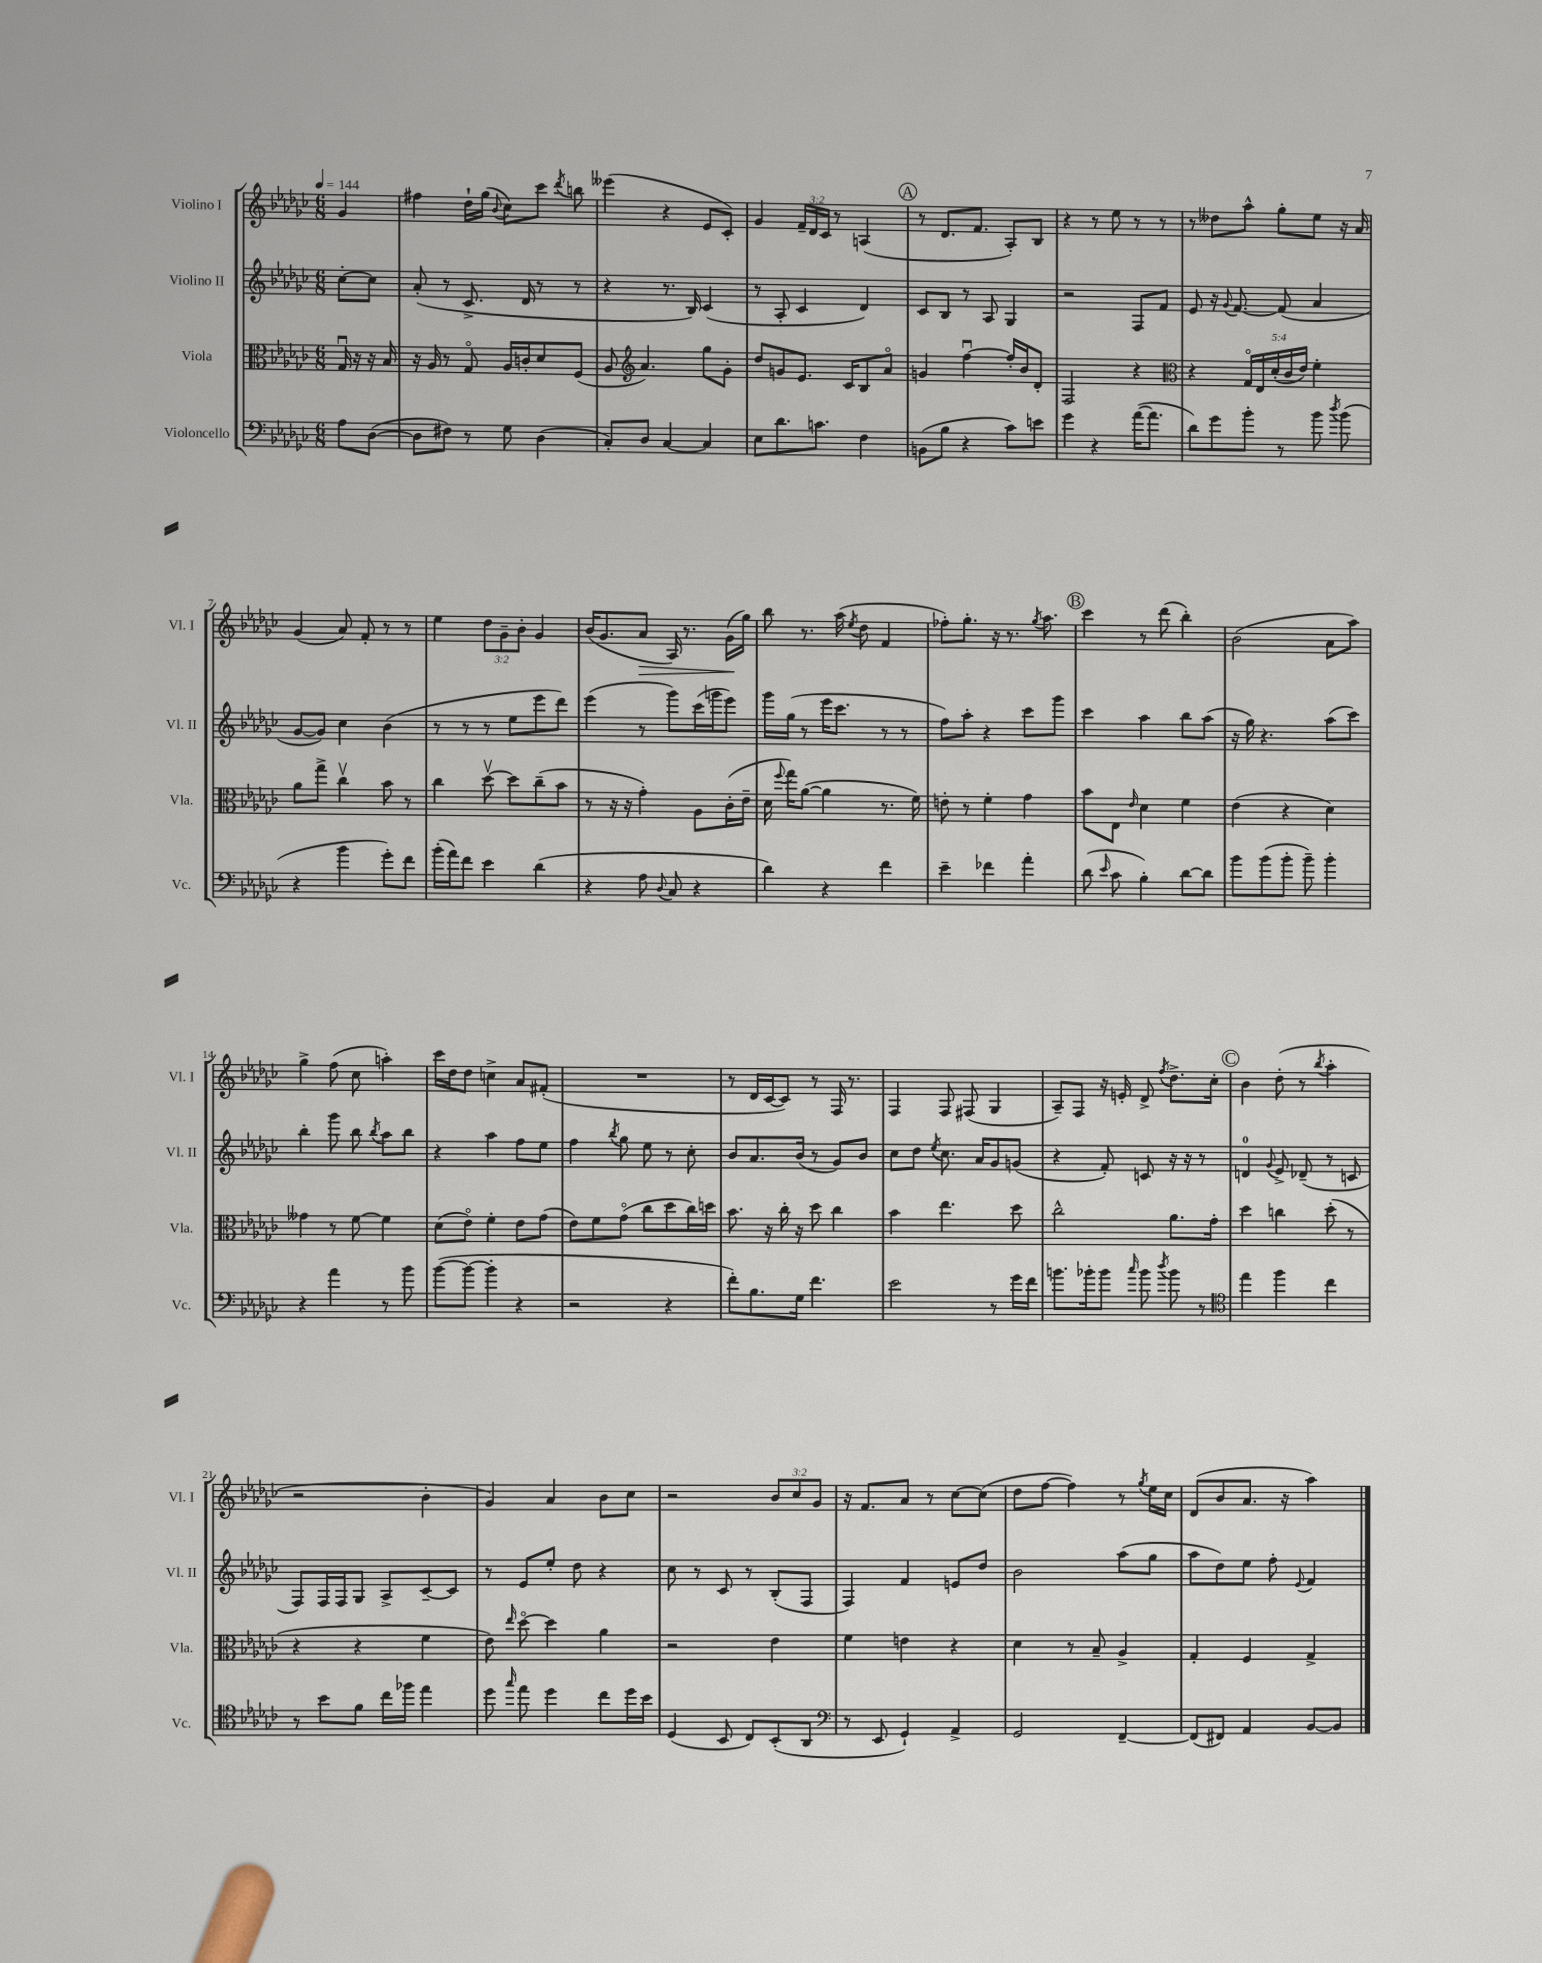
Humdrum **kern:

**kern	**kern	**kern	**kern	**dynam
*part4	*part3	*part2	*part1	*part1
*staff4	*staff3	*staff2	*staff1	*staff1
*I"Violoncello	*I"Viola	*I"Violino II	*I"Violino I	*
*I'Vc.	*I'Vla.	*I'Vl. II	*I'Vl. I	*
*clefF4	*clefC3	*clefG2	*clefG2	*
*k[b-e-a-d-g-c-]	*k[b-e-a-d-g-c-]	*k[b-e-a-d-g-c-]	*k[b-e-a-d-g-c-]	*
*M6/8	*M6/8	*M6/8	*M6/8	*
*MM144	*MM144	*MM144	*MM144	*
=	=	=	=	=
8A-\L	16G-u/	[8cc-'\L	4g-/	.
.	16r	.	.	.
([8D-\J	16r	8cc-\J]	.	.
.	16B-/	.	.	.
=1	=1	=1	=1	=1
8D-\L]	16r	(8a-'/	4ff#X\	.
.	16A-/	.	.	.
8F#X\J)	8r	8r	.	.
8r	8G-/	8.c-^/	16dd-`\LL	.
.	.	.	(16gg-\JJ	.
.	.	.	8qqb-/	.
8G-\	16A-/LL	.	8cc-\L)	.
.	16cn'/J	16d-/	.	.
(4D-\	8d-/	8r	8ccc-\J	.
.	.	.	8qddd-/	.
.	(8F/J	8r	8bbn\	.
=2	=2	=2	=2	=2
8C-'/L)	8A-/	4r	(4eee--X\	.
*	*clefG2	*	*	*
8D-/J	4.a-/)	.	.	.
[4C-/	.	8.r	4r	.
.	.	16B-/)	.	.
4C-/]	8gg-\L	(4c-/	8e-/L	.
.	8g-'\J	.	8c-'/J)	.
=3	=3	=3	=3	=3
8E-\L	8dd-/L	8r	4g-/	.
8.d-\	8gn/	8A-'/	.	.
.	8.e-/J	4c-/	24f~/LL	.
.	.	.	24d-/	.
8.cn\J	.	.	.	.
.	.	.	24c-/JJ	.
.	.	.	8r	.
.	16c-/KL	.	.	.
4F\	8B-/	4d-/)	(4An/	.
.	8a-/J	.	.	.
!!LO:REH:place=s1:t=A
=4	=4	=4	=4	=4
(8BBn\L	4gn/	8c-/L	8r	.
8B-\J	.	8B-/J	8.d-/L	.
4r	[4ffu\	8r	.	.
.	.	.	8.f/J	.
.	.	8A-/	.	.
8c-\L)	16ff'/LL]	4G-/	8A-'/L)	.
.	16b-/J	.	.	.
8en\J	8d-'/J	.	8B-/J	.
=5	=5	=5	=5	=5
4g-\	2F/	2r	4r	.
4r	.	.	8r	.
.	.	.	8ee-\	.
([16a-\KL	4r	8F/L	8r	.
8.a-\J]	.	.	.	.
.	.	8f/J	8r	.
=6	=6	=6	=6	=6
*	*clefC3	*	*	*
8d-\L)	4r	8e-/	8r	.
8g-\	.	16r	8dd--X\L	.
.	.	8qqg-/	.	.
.	.	[8.f/	.	.
8b-'\J	20G-/LL	.	8aa-^^\J	.
.	20E-/	.	.	.
.	(20d-'/	.	.	.
8r	.	(8f/]	8gg-'\L	.
.	20c-/	.	.	.
.	20e-/JJ)	.	.	.
8b-\	4f'\	4a-/	8ee-\J	.
8qdd-/	.	.	.	.
(8b-\	.	.	16r	.
.	.	.	16a-/	.
!!LO:LB:g=z
=7	=7	=7	=7	=7
4r	8a-\L	[8g-/L	(4g-/	.
.	8gg-^\J	8g-/J])	.	.
4b-\	4cc-v\	4cc-\	8a-/)	.
.	.	.	8f'/	.
8g-'\L)	8b-\	(4b-\	8r	.
8f\J	8r	.	8r	.
=8	=8	=8	=8	=8
(16b-'\LL	4cc-\	8r	4ee-\	.
16a-\J)	.	.	.	.
8f\J	.	8r	.	.
4e-\	[8dd-v\	8r	12dd-\L	.
.	.	.	12g-~\	.
.	8dd-\L]	8ee-\L	.	.
.	.	.	12b-'\J	.
(4d-\	(8cc-~\	8eee-\	4g-/	.
.	8b-\J	8ddd-\J)	.	.
=9	=9	=9	=9	=9
4r	8r	(4eee-\	(16b-/KL	.
.	.	.	8.g-/	.
.	16r	.	.	.
.	16r	.	.	.
!	!	!	!	!LO:HP:b
8A-\	4g-'\)	8r	8a-/J	>
8qqD-/	.	.	.	.
8C-/	.	8ggg-\L)	16A-/)	.
.	.	.	8.r	.
4r	8A-\L	(16ccc-\L	.	.
.	.	16gggn\J	.	.
.	(16c-'\L	8eee-\J)	(16g-\LL	.
.	16e-~\JJ	.	16gg-\JJ)	]
=10	=10	=10	=10	=10
4d-\)	16d-\	16ggg-\LL	8bb-\	.
.	8qqff/	.	.	.
.	16gg-\KL)	(16gg-\JJ	.	.
.	([8a-\J	8r	8.r	.
4r	4a-\]	16eee-\KL	.	.
.	.	8.ccc-\J	(16aa-\	.
.	.	.	8qee-/	.
.	.	.	8dd-\	.
4f\	8.r	8r	4f/	.
.	.	8r	.	.
.	16f\)	.	.	.
=11	=11	=11	=11	=11
4e-~\	8en'\	8ff\L)	8ff-X'\L)	.
.	8r	8aa-'\J	8.gg-'\J	.
4f-X\	4f'\	4r	.	.
.	.	.	16r	.
.	.	.	8.r	.
4a-'\	4g-\	8ccc-\L	.	.
.	.	.	8qgg-/	.
.	.	.	8.aa-\	.
.	.	8ggg-\J	.	.
!!LO:REH:place=s1:t=B
=12	=12	=12	=12	=12
(8d-\	8b-\L	4ccc-\	4ccc-\	.
16qqe-/	.	.	.	.
8c-\	8E-\J	.	.	.
.	16qqe-/	.	.	.
4B-'\)	4d-\	4aa-\	8r	.
.	.	.	(8ddd-\	.
[8d-\L	4f\	8bb-\L	4bb-'\)	.
8d-\J]	.	(8aa-\J	.	.
=13	=13	=13	=13	=13
8b-\L	(4e-\	16r	(2b-\	.
.	.	16gg-\)	.	.
(8b-\	.	4.r	.	.
8b-'\J	4r	.	.	.
8b-~\)	.	.	.	.
4b-'\	4d-\)	(8aa-\L	8a-\L	.
.	.	8ccc-\J)	8aa-\J)	.
!!LO:LB:g=z
=14	=14	=14	=14	=14
4r	4g--X\	4bb-'\	4gg-^\	.
4a-\	8r	8ggg-\	(8ff\	.
.	[8f\	8bb-\	8cc-\	.
.	.	8qbb-/	.	.
8r	4f\]	8aa-\L	4aan'\)	.
8b-\	.	8bb-\J	.	.
=15	=15	=15	=15	=15
([8b-\L	(8d-\L	4r	16ccc-\LL	.
.	.	.	16dd-\J	.
8b-\J_	8e-\J)	.	8dd-\J	.
4b-'\]	4f'\	4aa-\	4ccn^\	.
4r	8e-\L	8ff\L	8a-/L	.
.	(8g-\J	8ee-\J	(8f#X'/J	.
=16	=16	=16	=16	=16
2r	8e-\L)	4ff\	2.r	.
.	8f\	.	.	.
.	.	8qbb-/	.	.
.	(8g-\J	8gg-\	.	.
.	8cc-\L	8ee-\	.	.
4r	8dd-\	8r	.	.
.	16cc-\L)	8cc-'\	.	.
.	16ddn\JJ	.	.	.
=17	=17	=17	=17	=17
8f'\L)	8.b-\	8b-/L	8r	.
8.B-\	.	8.a-/	16d-/LL	.
.	16r	.	[16c-/J	.
.	16cc-'\	.	8c-/J])	.
16G-\Jk	16r	(16b-/Jk	.	.
4.f\	8dd-\	8r	8r	.
.	4cc-\	8g-/L)	16F/	.
.	.	.	8.r	.
.	.	8b-/J	.	.
=18	=18	=18	=18	=18
2e-\	4b-\	8cc-\L	4F/	.
.	.	8dd-\J	.	.
.	.	8qee-/	.	.
.	4.ee-\	8.cc-\	8F/	.
.	.	.	(8F#X/	.
.	.	16a-/KL	.	.
8r	.	8g-/	4G-/	.
16g-\LL	8dd-\	(8gn/J	.	.
16f\JJ	.	.	.	.
=19	=19	=19	=19	=19
8.bn\L	2cc-^^\	4r	8A-~/L)	.
.	.	.	8F/J	.
16b-X'\k	.	.	.	.
8b-\J	.	8f'/)	16r	.
.	.	.	16en'/	.
16qqcc-/	.	.	.	.
8b-\	.	8cn/	8d-^/	.
8qdd-/	.	.	8qff/	.
8b-\	8.a-\L	16r	8.dd-^\L	.
.	.	16r	.	.
8r	.	8r	.	.
.	16g-'\Jk	.	16cc-'\Jk	.
!!LO:REH:place=s1:t=C
=20	=20	=20	=20	=20
*clefC4	*	*	*	*
4ee-\	4dd-\	4dn/	4b-\	.
.	.	8qqg-/	.	.
4ff\	4ccn\	8e-^/	(8dd-'\	.
.	.	(8d-X~/	8r	.
.	.	.	8qbb-/	.
4cc-\	(8dd-'\	8r	4aa-'\	.
.	8r	8cn/	.	.
!!LO:LB:g=z
=21	=21	=21	=21	=21
8r	4r	8F/L)	2r	.
8b-\L	.	16F/L	.	.
.	.	16F/J	.	.
8f\J	4r	8G-/J	.	.
16cc-\LL	.	8A-^/L	.	.
16ff-X\JJ	.	.	.	.
4ee-\	4f\	[8c-~/	4b-'\	.
.	.	8c-/J]	.	.
=22	=22	=22	=22	=22
8dd-\	8e-\)	8r	4g-/)	.
16qqgg-/	16qqee-/	.	.	.
8ee-\	[8dd-\	8e-/L	.	.
4dd-\	4dd-\]	8ee-'/J	4a-/	.
.	.	8dd-\	.	.
8cc-\L	4a-\	4r	8b-\L	.
16dd-\L	.	.	8cc-\J	.
16b-\JJ	.	.	.	.
=23	=23	=23	=23	=23
(4D-/	2r	8cc-\	2r	.
.	.	8r	.	.
8BB-/	.	8c-/	.	.
8C-/L)	.	8r	.	.
(8BB-'/	4e-\	(8B-'/L	12b-/L	.
.	.	.	12cc-/	.
8AA-/J	.	8F/J	.	.
.	.	.	12g-/J	.
=24	=24	=24	=24	=24
*clefF4	*	*	*	*
8r	4f\	4F/)	16r	.
.	.	.	8.f/L	.
8EE-/	.	.	.	.
4GG-`/)	4en\	4f/	8a-/J	.
.	.	.	8r	.
4AA-^/	4r	8en/L	[8cc-\L	.
.	.	8dd-/J	(8cc-\J]	.
=25	=25	=25	=25	=25
2GG-/	4d-\	2b-\	8dd-\L	.
.	.	.	[8ff\J	.
.	8r	.	4ff\])	.
.	8B-~/	.	.	.
[4FF~/	4A-^/	(8aa-\L	8r	.
.	.	.	8qgg-/	.
.	.	8gg-\J	16ee-\LL	.
.	.	.	16cc-\JJ	.
=26	=26	=26	=26	=26
(8FF/L]	4G-'/	8aa-\L	(8d-/L	.
8FF#X/J)	.	8dd-\)	8b-/	.
4AA-/	4F/	8ee-\J	8.a-/J	.
.	.	8ff'\	.	.
.	.	.	16r	.
.	.	8qqe-/	.	.
[8BB-/L	4G-^/	4f/	4aa-\)	.
8BB-/J]	.	.	.	.
==	==	==	==	==
*-	*-	*-	*-	*-
